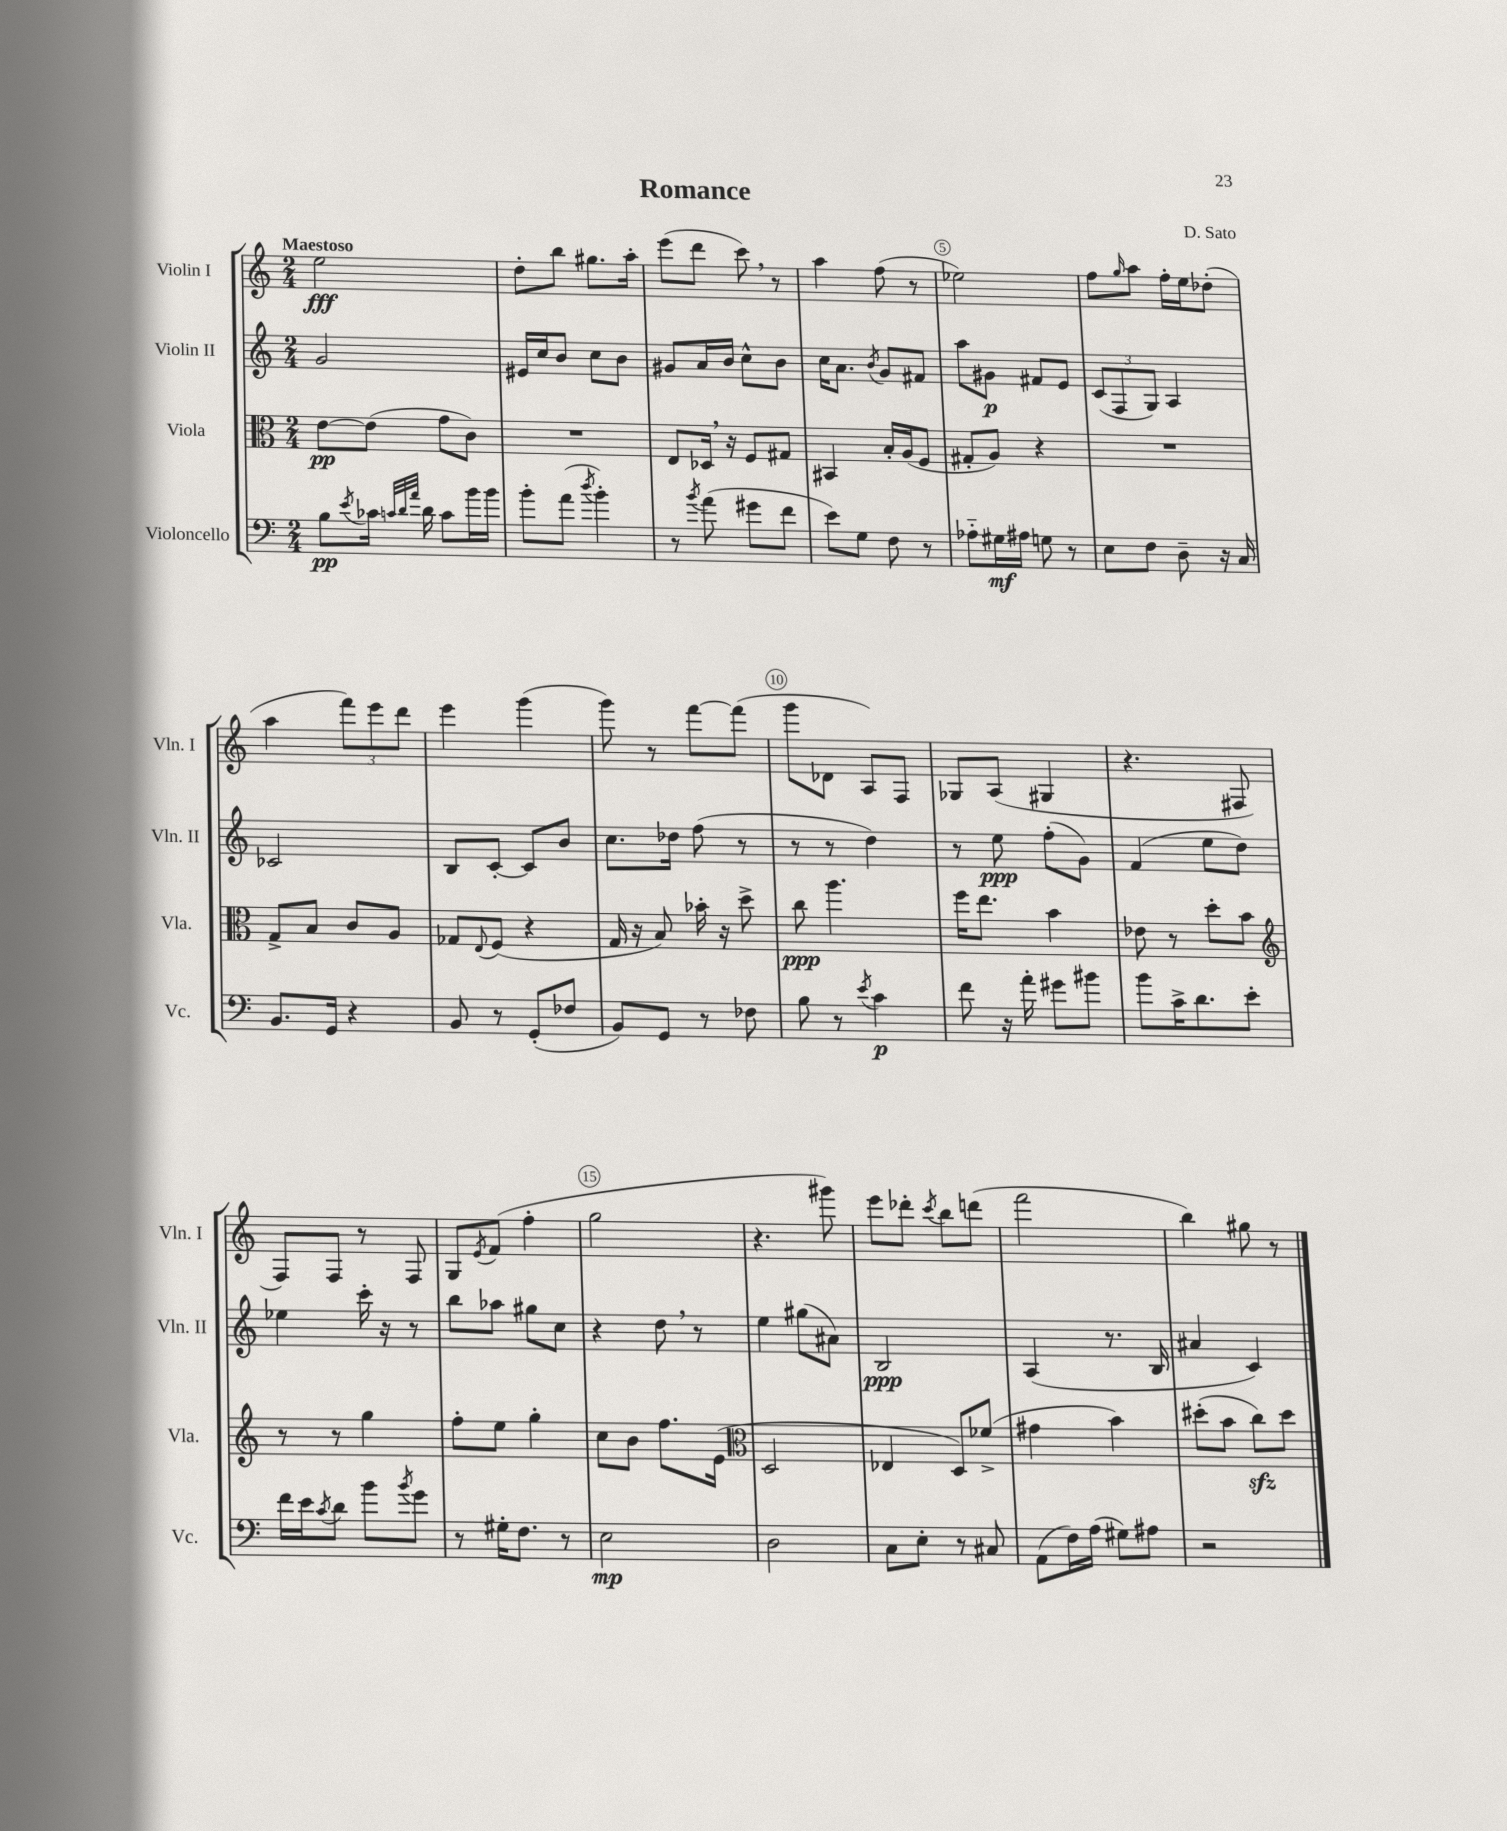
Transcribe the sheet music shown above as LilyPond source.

\header { title = "Romance" composer = "D. Sato" }
<<
\new StaffGroup <<
\new Staff = "s0" \with { instrumentName = "Violin I" shortInstrumentName = "Vln. I" } {
    \clef treble \key c \major \numericTimeSignature \time 2/4 \tempo "Maestoso"
    e''2\fff |
    d''8-. b''8 gis''8. a''16-. |
    e'''8( d'''8 c'''8) \breathe r8 |
    a''4 f''8( r8 |
    ees''2) |
    f''8 \grace { g''16 } a''8 f''16-. e''16 des''8-.( |
    a''4 \tuplet 3/2 { f'''8) e'''8 d'''8 } |
    e'''4 g'''4( |
    g'''8) r8 f'''8~ f'''8( |
    g'''8 des'8 a8) f8 |
    ges8 a8( gis4 |
    r4. fis8 |
    f8) f8 r8 f8 |
    g8 \acciaccatura { e'8 } f'8( f''4-. |
    g''2 |
    r4. gis'''8) |
    e'''8 des'''8-. \acciaccatura { c'''8 } b''8 d'''8( |
    f'''2 |
    b''4) gis''8 r8 \bar "|." |
}
\new Staff = "s1" \with { instrumentName = "Violin II" shortInstrumentName = "Vln. II" } {
    \clef treble \key c \major \numericTimeSignature \time 2/4
    g'2 |
    eis'16 c''16 b'8 c''8 b'8 |
    gis'8 a'16 b'16 c''8-^ b'8 |
    c''16 a'8. \acciaccatura { b'8 } g'8 fis'8 |
    a''8 gis'8\p fis'8 e'8 |
    \tuplet 3/2 { c'8( f8 g8) } a4 |
    ces'2 |
    b8 c'8~-. c'8 b'8 |
    c''8. des''16 f''8( r8 |
    r8 r8 d''4) |
    r8 e''8\ppp f''8-.( g'8) |
    f'4( e''8 d''8) |
    ees''4 c'''16-. r16 r8 |
    b''8 aes''8 gis''8 c''8 |
    r4 d''8 \breathe r8 |
    e''4 gis''8( ais'8) |
    b2\ppp |
    a4( r8. b16 |
    ais'4 c'4) \bar "|." |
}
\new Staff = "s2" \with { instrumentName = "Viola" shortInstrumentName = "Vla." } {
    \clef alto \key c \major \numericTimeSignature \time 2/4
    e'8~\pp e'8( g'8 c'8) |
    R2 |
    e8 des16 \breathe r16 f8 gis8 |
    bis,4 b16-. a16( f8 |
    gis8-. a8) r4 |
    R2 |
    g8-> b8 c'8 a8 |
    ges8 \appoggiatura { e8 } f8( r4 |
    g16 r16 b8) bes'16-. r16 d''8-> |
    c''8\ppp a''4. |
    f''16 e''8. b'4 |
    ees'8 r8 d''8-. b'8 |
    \clef treble r8 r8 g''4 |
    f''8-. e''8 g''4-. |
    c''8 b'8 f''8. e'16( |
    \clef alto d2 |
    ees4 d8) fes'8->( |
    gis'4 b'4) |
    dis''8-.( b'8 c''8\sfz) dis''8 \bar "|." |
}
\new Staff = "s3" \with { instrumentName = "Violoncello" shortInstrumentName = "Vc." } {
    \clef bass \key c \major \numericTimeSignature \time 2/4
    b8\pp \acciaccatura { e'8 } ces'16 \grace { c'32 d'32 a'32 } d'16 c'8 b'16 b'16 |
    b'8-. a'8( \acciaccatura { d''8 } b'4-.) |
    r8 \acciaccatura { b'8 } a'8( gis'8 f'8 |
    e'8) g8 f8 r8 |
    aes8-_ gis16\mf ais16 g8 r8 |
    e8 f8 d8-- r16 c16 |
    b,8. g,16 r4 |
    b,8 r8 g,8-.( fes8 |
    b,8) g,8 r8 fes8 |
    b8 r8 \acciaccatura { e'8 } c'4\p |
    f'8 r16 a'16-. gis'8 bis'8 |
    b'8 c'16-> d'8. e'8-. |
    f'16 e'16 \acciaccatura { c'8 } d'8 b'8 \acciaccatura { b'8 } g'8 |
    r8 gis16-. f8. r8 |
    e2\mp |
    d2 |
    c8 e8-. r8 cis8 |
    a,8( f16) a16( gis8) ais8 |
    r2 \bar "|." |
}
>>
>>
\layout { \context { \Score \override BarNumber.break-visibility = ##(#f #t #t) barNumberVisibility = #(every-nth-bar-number-visible 5) \override BarNumber.stencil = #(make-stencil-circler 0.1 0.3 ly:text-interface::print) } }
